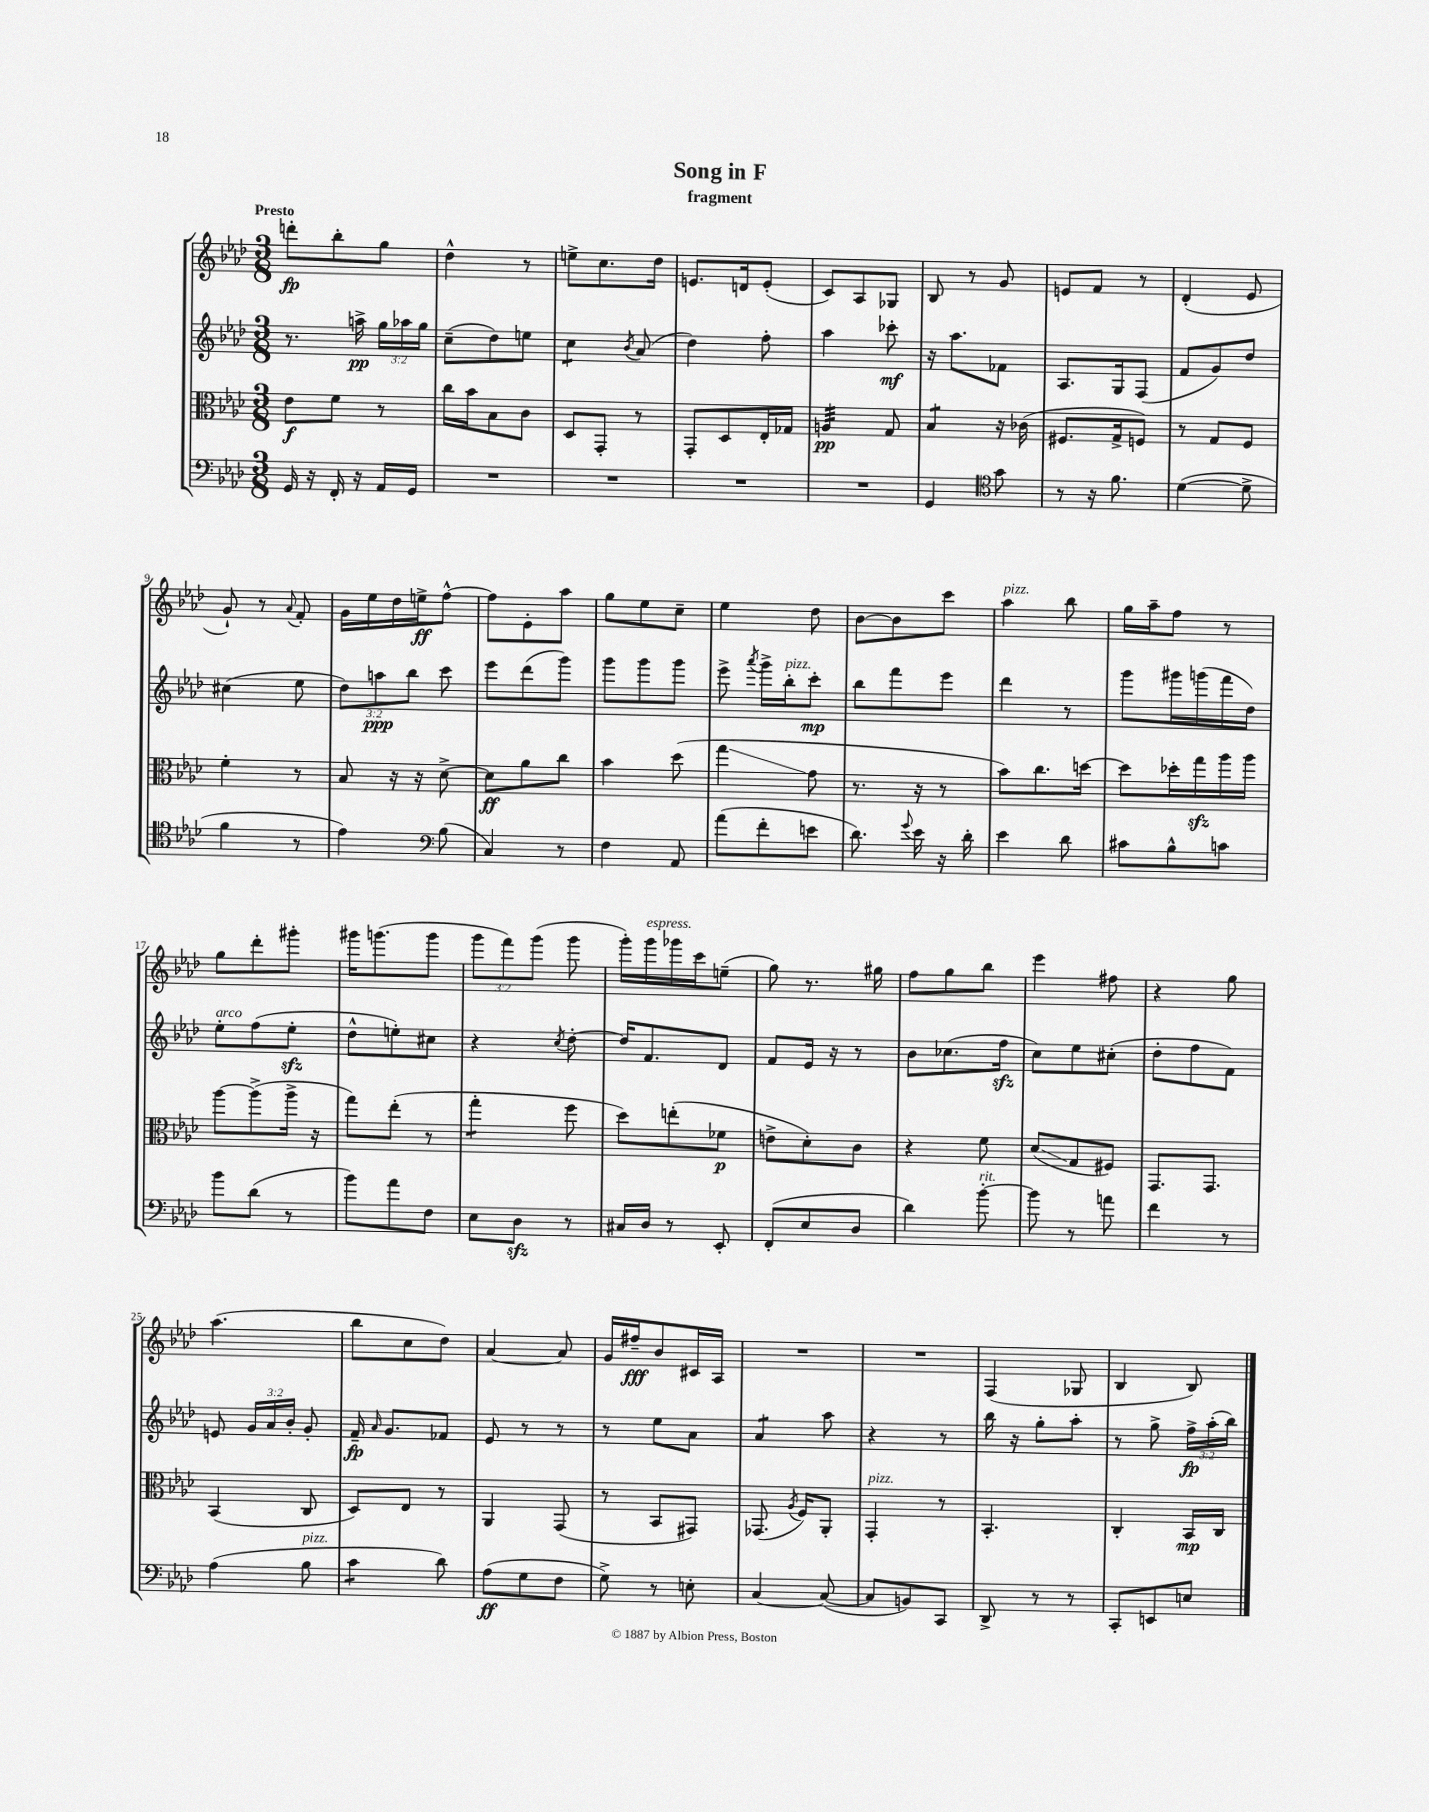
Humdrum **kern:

**kern	**kern	**kern	**kern
*staff4	*staff3	*staff2	*staff1
*clefF4	*clefC3	*clefG2	*clefG2
*k[b-e-a-d-]	*k[b-e-a-d-]	*k[b-e-a-d-]	*k[b-e-a-d-]
*M3/8	*M3/8	*M3/8	*M3/8
16GG/	8e-\L	8.r	8ddd'\L
16r	.	.	.
16FF'/	8f\J	.	8bb-'\
16r	.	16aa^\	.
16AA-/LL	8r	24gg\LL	8gg\J
.	.	24aa-\	.
16GG/JJ	.	.	.
.	.	24gg\JJ	.
=	=	=	=
4.r	16cc\LL	(8cc~\L	4dd-^^\
.	16b-\J	.	.
.	8B-\	8dd-\)	.
.	8c\J	8ee\J	8r
=	=	=	=
4.r	8D-/L	4cc\	8ee^\L
.	8GG'/J	.	8.cc\
.	.	8qb-/	.
.	8r	(8a-/	.
.	.	.	16dd-\Jk
=	=	=	=
4.r	8GG'/L	4dd-\)	8.e/L
.	8D-/	.	.
.	.	.	16d/k
.	16E-'/L	8ff'\	(8e'/J
.	16G-/JJ	.	.
=	=	=	=
4.r	4A/	4aa-\	8c/L)
.	.	.	8A-/
.	8G/	8ccc-'\	8G-/J
=	=	=	=
4GG/	4B-/	16r	8B-/
.	.	8.aa-\L	.
.	.	.	8r
*clefC4	*	*	*
8g\	16r	8f-\J	8g/
.	(16c-\	.	.
=	=	=	=
8r	8.F#/L	8.A-/L	8e/L
16r	.	.	8f/J
8.f\	16G^/k	16G/k	.
.	8F/J)	(8F/J	8r
=	=	=	=
([4d-\	8r	8f/L	(4d-'/
.	8G/L	8g/)	.
8d-^\]	8F/J	8dd-/J	8e-/
=	=	=	=
4f\	4f'\	(4cc#\	8g`/)
.	.	.	8r
.	.	.	8qqa-/
8r	8r	8ee-\	8f'/
=	=	=	=
4e-\)	8B-/	12dd-\L)	16g\LL
.	.	.	16ee-\
.	.	12aa\	.
.	16r	.	16dd-\
.	.	12bb-\J	.
.	16r	.	16ee^\J
*clefF4	*	*	*
(8B-\	[8d-^\	8ccc\	[8ff^^\J
=	=	=	=
4C/)	8d-\]L	8eee-\L	8ff\]L
.	8a-\	(8ddd-\	8e-'\
8r	8cc\J	8ggg\J)	8aa-\J
=	=	=	=
4F\	4b-\	8ggg\L	8gg\L
.	.	8ggg\	8ee-\
8AA-/	(8dd-\	8ggg\J	8cc~\J
=	=	=	=
(8a-\L	4gg\	8eee-^\	4ee-\
.	.	8qaaa-/	.
8f'\	.	16ggg^\LL	.
.	.	16bb-'\J	.
8e\J	8g\	8ccc'\J	8dd-\
=	=	=	=
8.d-\)	8.r	8bb-\L	[8b-\L
.	.	8fff\	8b-\]
8qqg/	.	.	.
16e-\	16r	.	.
16r	8r	8eee-\J	8ccc\J
16d-'\	.	.	.
=	=	=	=
4e-\	8b-\L)	4ddd-\	4aa-\
.	8.cc\	.	.
8d-\	.	8r	8bb-\
.	[16dd\Jk	.	.
=	=	=	=
8c#\L	8dd\]L	8ggg\L	16gg\LL
.	.	.	16aa-~\J
8B-^^\	16dd-'\L	16ggg#\L	8ff\J
.	16gg\	(16ggg\	.
8c\J	16aa-\	16fff\	8r
.	16aa-\JJ	16dd-\JJ)	.
=	=	=	=
8b-\L	[8aa-\L	8ee-'\L	8gg\L
(8d-\J	(8aa-^\]	(8ff\	8ddd-'\
8r	16aa-^\Jk	8ee-'\J	8ggg#'\J
.	16r	.	.
=	=	=	=
8b-\L)	8gg\L)	8dd-^^\L	16ggg#\LK
.	.	.	(8.ggg\
8a-\	(8ee-'\J	8ee'\)	.
8F\J	8r	8cc#\J	8ggg\J
=	=	=	=
8E-\L	4gg'\	4r	12ggg\L
.	.	.	12fff\)
8D-\J	.	.	.
.	.	.	(12ggg\J
.	.	8qcc/	.
8r	8ff\	[8dd-'\	8ggg\
=	=	=	=
16C#/LL	8dd-\L)	16dd-/]LK	16ggg'\LL)
16D-/JJ	.	8.f/	16ggg\
8r	(8ee'\	.	16ggg-\
.	.	.	16ccc\J
8EE-'/	8f-\J	8d-/J	(8ee~\J
=	=	=	=
(8FF'/L	8e^\L	8f/L	8gg\)
8E-/	8d-'\)	16e-/Jk	8.r
.	.	16r	.
8D-/J	8c\J	8r	.
.	.	.	16gg#\
=	=	=	=
4d-\)	4r	8b-\L	8ff\L
.	.	(8.cc-\	8gg\
[8b-'\	8f\	.	8bb-\J
.	.	16ff\Jk	.
=	=	=	=
8b-\]	(8d-/L	8cc\L)	4eee-\
8r	8G/	8ee-\	.
8a\	8F#/J)	(8cc#'\J	8ff#\
=	=	=	=
4f\	8.GG/L	8dd-'\L	4r
.	.	8ff\	.
.	8.GG/J	.	.
8r	.	8f\J)	8gg\
=	=	=	=
(4A-\	(4BB-/	8e/	(4.aa-\
.	.	24g/LL	.
.	.	24a-/	.
.	.	24b-'/JJ	.
8B-\	8C/	8g'/	.
=	=	=	=
4c\	8D-/L)	16f~/	8bb-\L
.	.	16qqa-/	.
.	.	8.g/L	.
.	8E-/J	.	8cc\
8d-\)	8r	8f-/J	8dd-\J)
=	=	=	=
(8A-\L	4AA-/	8e-/	[4a-/
8G\	.	8r	.
8F\J	(8GG/	8r	8a-/]
=	=	=	=
8G^\)	8r	8r	16g/LL
.	.	.	16ff#~/J
8r	8BB-/L	8ee-\L	8b-/
8E'\	8GG#/J)	8a-\J	16c#/L
.	.	.	16A-/JJ
=	=	=	=
[4C/	(8.GG-/	4a-/	4.r
.	8qA-/	.	.
.	16F/LK)	.	.
(8C/_	8AA-'/J	8aa-\	.
=	=	=	=
8C/]L	4GG'/	4r	4.r
8BB/)	.	.	.
8CC/J	8r	8r	.
=	=	=	=
8DD-^/	4.BB-'/	16bb-\	(4F/
.	.	16r	.
8r	.	8gg'\L	.
8r	.	8aa-'\J	8G-/
=	=	=	=
8CC'/L	4C'/	8r	4B-/
8EE/	.	8gg^\	.
8E/J	16BB-/LL	24ff^\LL	8B-/)
.	.	(24aa-'\	.
.	16C/JJ	.	.
.	.	24bb-\JJ)	.
==	==	==	==
*-	*-	*-	*-
